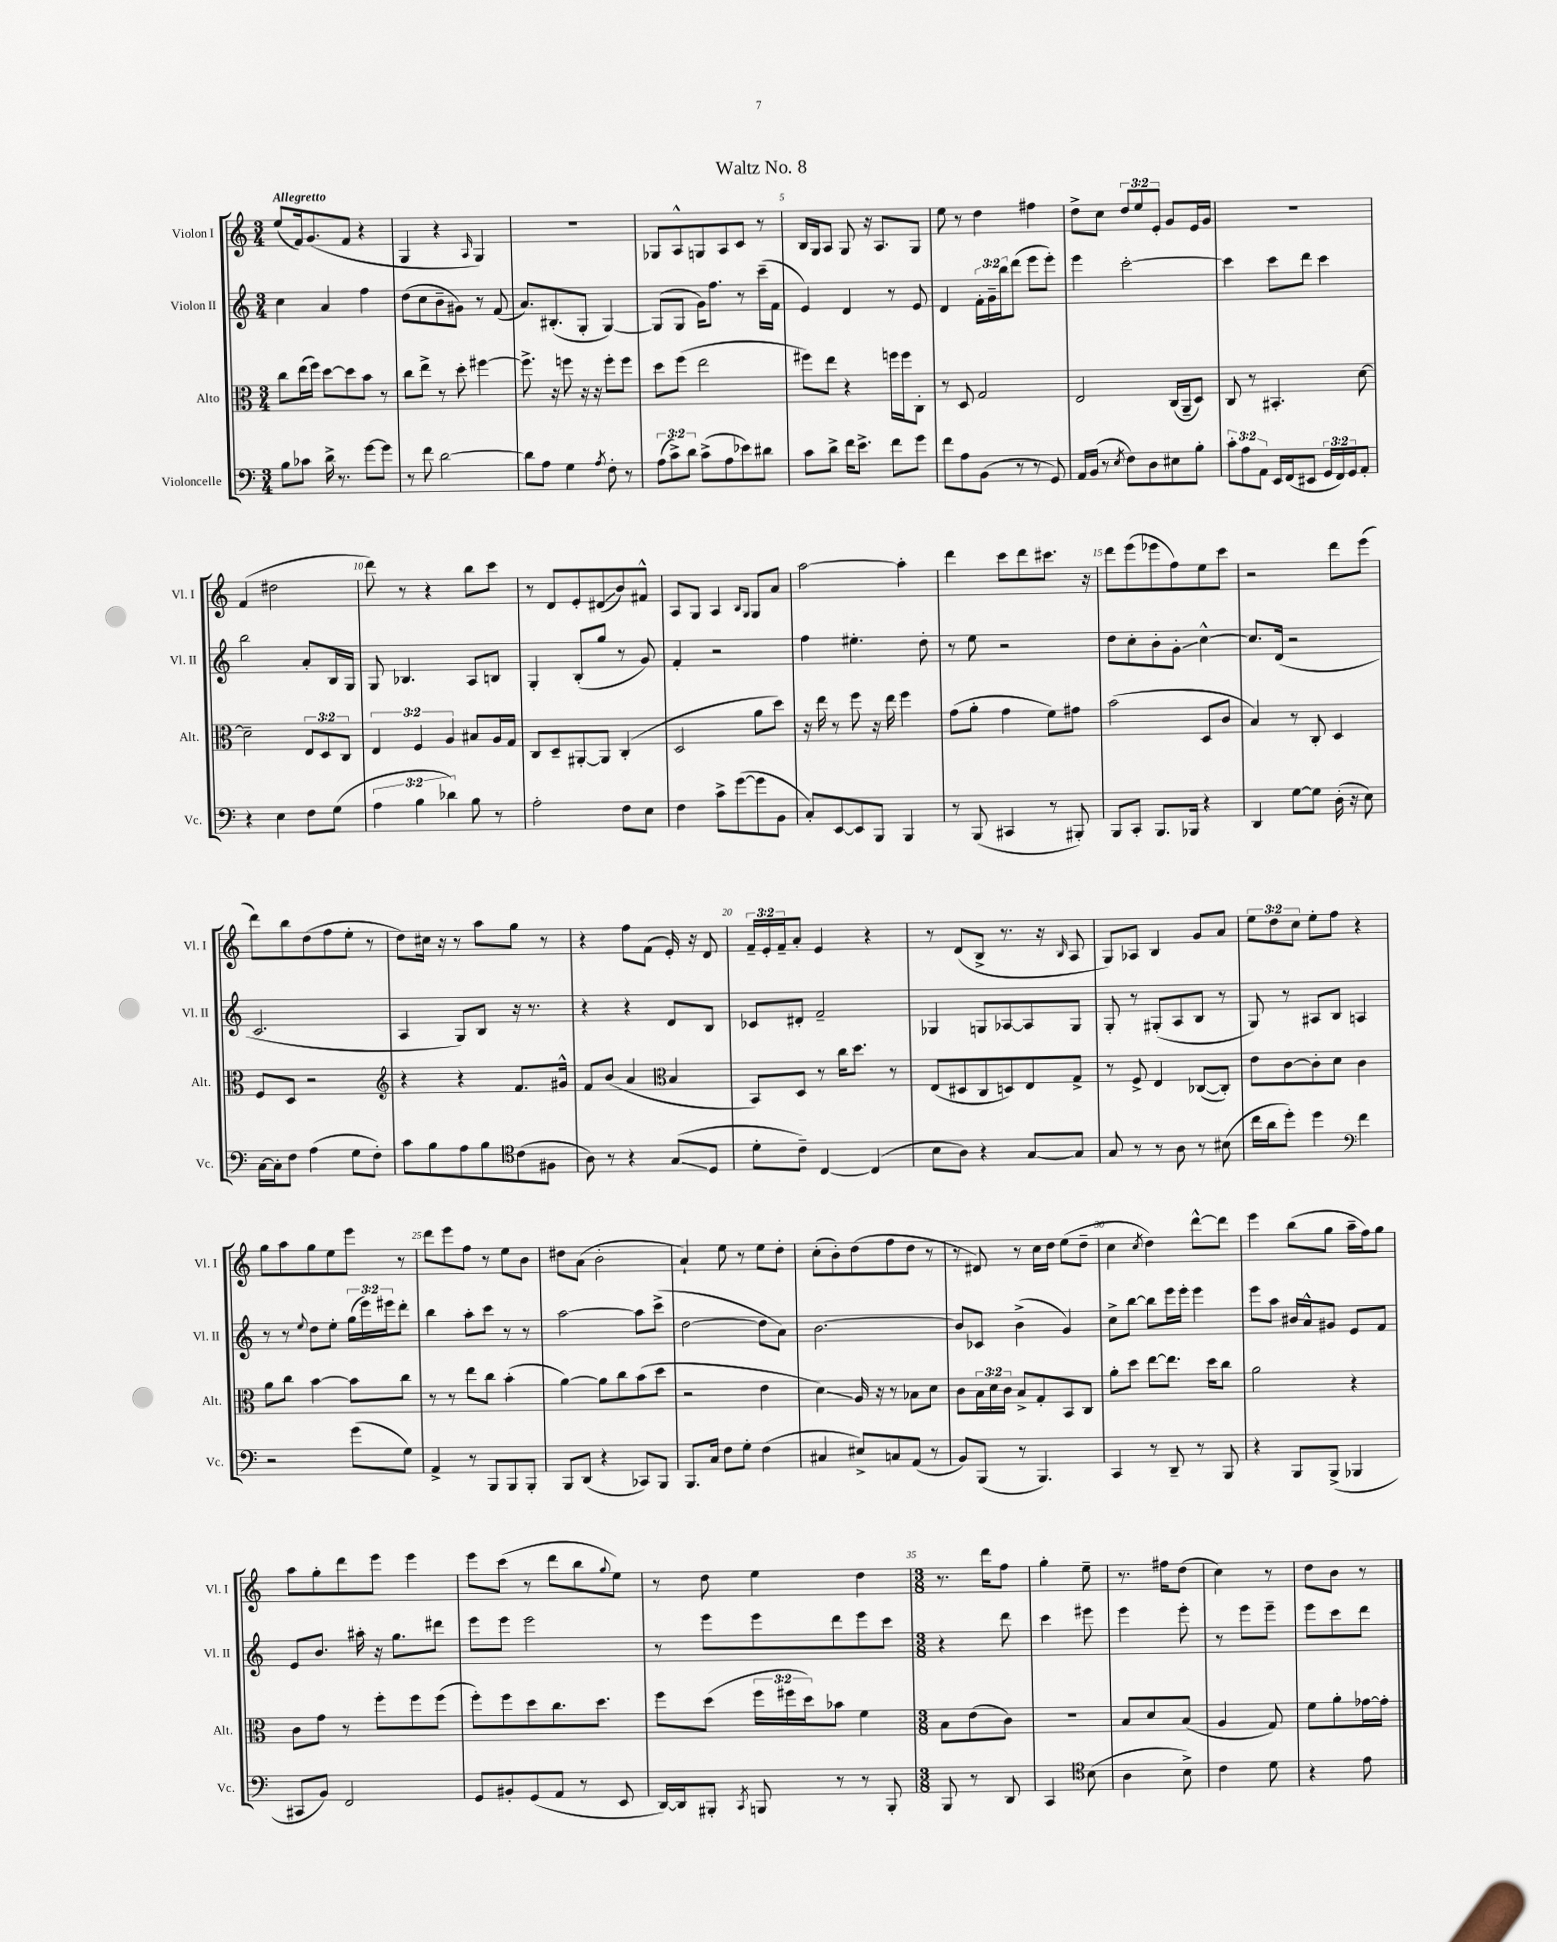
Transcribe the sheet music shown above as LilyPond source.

\header { title = "Waltz No. 8" }
<<
\new StaffGroup <<
\new Staff = "s0" \with { instrumentName = "Violon I" shortInstrumentName = "Vl. I" } {
    \clef treble \key c \major \numericTimeSignature \time 3/4 \override Staff.TupletNumber.text = #tuplet-number::calc-fraction-text \tempo "Allegretto"
    e''8( f'16) g'8.( f'8 r4 |
    g4 r4 \grace { a16 } g4) |
    R2. |
    ges8 a8-^ g8 a8 c'8 r8 |
    b16 g16 a8 g8 r16 a8. g8 |
    e''8 r8 d''4 fis''4 |
    d''8-> c''8 \tuplet 3/2 { d''8 e''8 e'8-. } g'8 e'16 g'16 |
    R2. |
    f'4( dis''2 |
    d'''8) r8 r4 b''8 c'''8 |
    r8 d'8 e'8-. dis'8\glissando( b'8) fis'8-^ |
    a8 g8 a4 \grace { b16 g16 } g8 a'8 |
    a''2~ a''4-. |
    d'''4 c'''8 d'''8 cis'''8. r16 |
    d'''8 e'''8( ees'''8 f''8) e''8 c'''8 |
    r2 d'''8 e'''8( |
    d'''8) b''8 d''8( f''8 e''8-. r8 |
    d''8) cis''16 r16 r8 a''8 g''8 r8 |
    r4 f''8 f'8( e'16-.) r16 d'8 |
    \tuplet 3/2 { f'16-- e'16-. f'16-- } a'8-. e'4 r4 |
    r8 d'8( b8-> r8. r16 \grace { b16 } a8 |
    g8) aes8 b4 g'8 a'8 |
    \tuplet 3/2 { e''8 d''8 c''8 } e''8-. f''8 r4 |
    g''8 a''8 g''8 e''8 e'''8 r8 |
    d'''8 e'''8 f''8 r8 e''8 b'8 |
    dis''8 a'8( b'2-. |
    a'4-!) e''8 r8 e''8 d''8-. |
    c''8-.( b'8-.) d''8( f''8 d''8 r8 |
    r8 dis'8) r8 c''16 d''16 e''8( d''8-- |
    c''4 \acciaccatura { c''8 } d''4) d'''8~-^ d'''8 |
    e'''4 b''8( g''8 a''16-- f''16) g''8 |
    a''8 g''8-. d'''8 e'''8 e'''4 |
    e'''8 c'''8( r8 d'''8 b''8 \appoggiatura { g''8 } e''8) |
    r8 d''8 e''4 d''4 |
    \numericTimeSignature \time 3/8 r8. d'''16 f''8 |
    g''4-. e''8-- |
    r8. fis''16 d''8( |
    c''4) r8 |
    d''8 b'8 r8 \bar "|." |
}
\new Staff = "s1" \with { instrumentName = "Violon II" shortInstrumentName = "Vl. II" } {
    \clef treble \key c \major \numericTimeSignature \time 3/4 \override Staff.TupletNumber.text = #tuplet-number::calc-fraction-text
    c''4 a'4 f''4 |
    d''8( c''8 b'8-- gis'8) r8 f'8( |
    a'8.) bis8.-.( g8-. g4~) |
    g8( g8 g'16) f''8. r8 c'''16--( f'16 |
    e'4) d'4 r8 e'8 |
    d'4 \tuplet 3/2 { f'16-. g'16-- b''16 } d'''8( e'''8 e'''8-.) |
    e'''4 c'''2~-. |
    c'''4 c'''8 d'''8 c'''4 |
    b''2 a'8-. b16 g16 |
    g8 bes4. a8 b8 |
    g4-. b8-.( g''8 r8 g'8) |
    f'4-. r2 |
    f''4 eis''4.-. d''8-. |
    r8 e''8 r2 |
    d''8 c''8-. b'8-. g'8-.\glissando c''4~-^ |
    c''8. d'16( r2 |
    c'2. |
    a4 g8) b8 r16 r8. |
    r4 r4 d'8 b8 |
    ces'8 dis'8-. f'2-- |
    ges4 g8 aes8~ aes8 g8 |
    g8-. r8 gis8-.( a8 b8 r8 |
    g8) r8 ais8 b8 a4 |
    r8 r8 \appoggiatura { e''8 } d''8 e''8-. \tuplet 3/2 { g''16( e'''16) eis'''16 } d'''8-. |
    b''4 a''8-. c'''8 r8 r8 |
    a''2~ a''8 c'''8->( |
    d''2~ d''8 a'8) |
    b'2.~ |
    b'8 ces'8 b'4->( g'4) |
    c''8-> b''8~ b''8 e'''16 e'''16-. e'''4 |
    e'''8 a''8 bis'16 a'16-^ gis'8 e'8 f'8 |
    e'8 b'8. ais''16-. r16 g''8. dis'''8 |
    e'''8 e'''8 e'''2 |
    r8 e'''8 e'''8 d'''8 e'''8 c'''8 |
    \numericTimeSignature \time 3/8 r4 d'''8 |
    c'''4 eis'''8 |
    e'''4 e'''8-. |
    r8 e'''8 e'''8-- |
    e'''8 c'''8 d'''8 \bar "|." |
}
\new Staff = "s2" \with { instrumentName = "Alto" shortInstrumentName = "Alt." } {
    \clef alto \key c \major \numericTimeSignature \time 3/4 \override Staff.TupletNumber.text = #tuplet-number::calc-fraction-text
    c''8 e''16( f''16) d''8~ d''8 b'8 r8 |
    c''8 e''8-> r8 d''8-. fis''4~ |
    fis''8.-> r16 f''8 r16 r16 f''8-. f''8 |
    d''8 f''8( e''2 |
    fis''8) e''8 r4 f''16 f''16 c8-. |
    r8 d8 g2 |
    e2 c16( a,16-- d8) |
    c8 r8 bis,4.-. d'8~ |
    d'2-- \tuplet 3/2 { e8 d8 c8 } |
    \tuplet 3/2 { e4 f4 a4 } bis8 a16 g16 |
    c8 d8-- ais,8~-. ais,8 c4-.( |
    d2 a'8 d''8) |
    r16 e''16 r8 f''8 r16 e''16 f''4 |
    g'8( a'8-. g'4 f'8) gis'8 |
    b'2( d8 c'8 |
    b4) r8 c8-. d4 |
    f8 d8 r2 |
    \clef treble r4 r4 f'8. gis'16-^ |
    f'8 b'8( a'4 b4 |
    \clef alto b,8) d8 r8 c''16 d''8. r8 |
    e8( dis8 c8 d8) e8 g8-> |
    r8 f8-> e4 ces8~( ces8-.) |
    e'8 c'8~ c'8-. d'8 c'4 |
    a'8 c''8 b'4~ b'8 c''8 |
    r8 r8 e''8 c''8 b'4-.( |
    a'4~) a'8 c''8 b'8( d''8 |
    r2 e'4 |
    d'4\glissando) a16 r16 r8 bes8 d'8 |
    c'8 \tuplet 3/2 { b16 d'16 c'16 } b8-> g8-. b,8 c8 |
    a'8-. d''8 e''8~ e''8. d''16 c''8 |
    a'2 r4 |
    c'8 g'8 r8 f''8-. f''8 f''8( |
    f''8-.) f''8 d''8 c''8. d''8. |
    f''8 d''8( \tuplet 3/2 { f''16 fis''16 d''16) } bes'8 f'4 |
    \numericTimeSignature \time 3/8 b8 e'8( c'8) |
    R4. |
    b8 d'8 b8( |
    a4 g8) |
    f'8 a'8-. ges'16~ ges'16-. \bar "|." |
}
\new Staff = "s3" \with { instrumentName = "Violoncelle" shortInstrumentName = "Vc." } {
    \clef bass \key c \major \numericTimeSignature \time 3/4 \override Staff.TupletNumber.text = #tuplet-number::calc-fraction-text
    b8 ces'8 d'16-> r8. g'8~ g'8 |
    r8 f'8 d'2~ |
    d'8 a8 g4 \acciaccatura { a8 } f8-. r8 |
    \tuplet 3/2 { a8( c'8->) d'8 } c'8->( a8 ees'8) dis'8 |
    c'8 d'8-> f'16 e'8.-> f'8 g'8 |
    f'8 a8 b,8( r8 r8 g,8) |
    a,16 b,16( r8 \acciaccatura { e8 } f8) d8 eis8 b8-. |
    \tuplet 3/2 { c'8-. a8 a,8 } e,16 f,16( eis,8 \tuplet 3/2 { g,16 f,16) g,16 } a,8-. |
    r4 e4 f8 g8( |
    \tuplet 3/2 { a4 b4 des'4) } b8 r8 |
    a2-. f8 e8 |
    f4 c'8-> g'8~( g'8 b,8 |
    c8-.) e,8~ e,8 b,,8 b,,4 |
    r8 b,,8( cis,4 r8 bis,,8-.) |
    b,,8 c,8-. b,,8. bes,,16 r4 |
    d,4 g8~ g8 d16-.( r16 e8) |
    c16~ c16-. f8 a4( g8 f8-.) |
    c'8 b8 a8 b8 c'8( fis8 |
    \clef tenor a8) r8 r4 g8\glissando( d8 |
    d'8-. c'8--) c4~ c4( |
    b8 a8) r4 g8~ g8 |
    g8 r8 r8 a8 r8 bis8( |
    c''16 a'16 d''8-.) d''4 \clef bass f'4 |
    r2 g'8( g8) |
    a,4-> r8 b,,8 b,,8 b,,8-. |
    b,,8 d,8( r4 ces,8) b,,8 |
    b,,8. c16 f8 g8-. f4( |
    cis4 eis8->) c8 a,8( r8 |
    b,8) b,,8( r8 b,,4.) |
    c,4 r8 d,8-- r8 b,,8 |
    r4 b,,8 b,,8->( bes,,4 |
    cis,8 b,8) f,2 |
    g,8 bis,8-. g,8( a,8 r8 e,8 |
    d,16~) d,16 bis,,8-. \acciaccatura { c,8 } b,,8 r8 r8 b,,8-. |
    \numericTimeSignature \time 3/8 b,,8 r8 d,8 |
    c,4 \clef tenor b8( |
    a4 b8->) |
    c'4 d'8 |
    r4 e'8 \bar "|." |
}
>>
>>
\layout { \context { \Score \override BarNumber.break-visibility = ##(#f #t #t) barNumberVisibility = #(every-nth-bar-number-visible 5) } }
